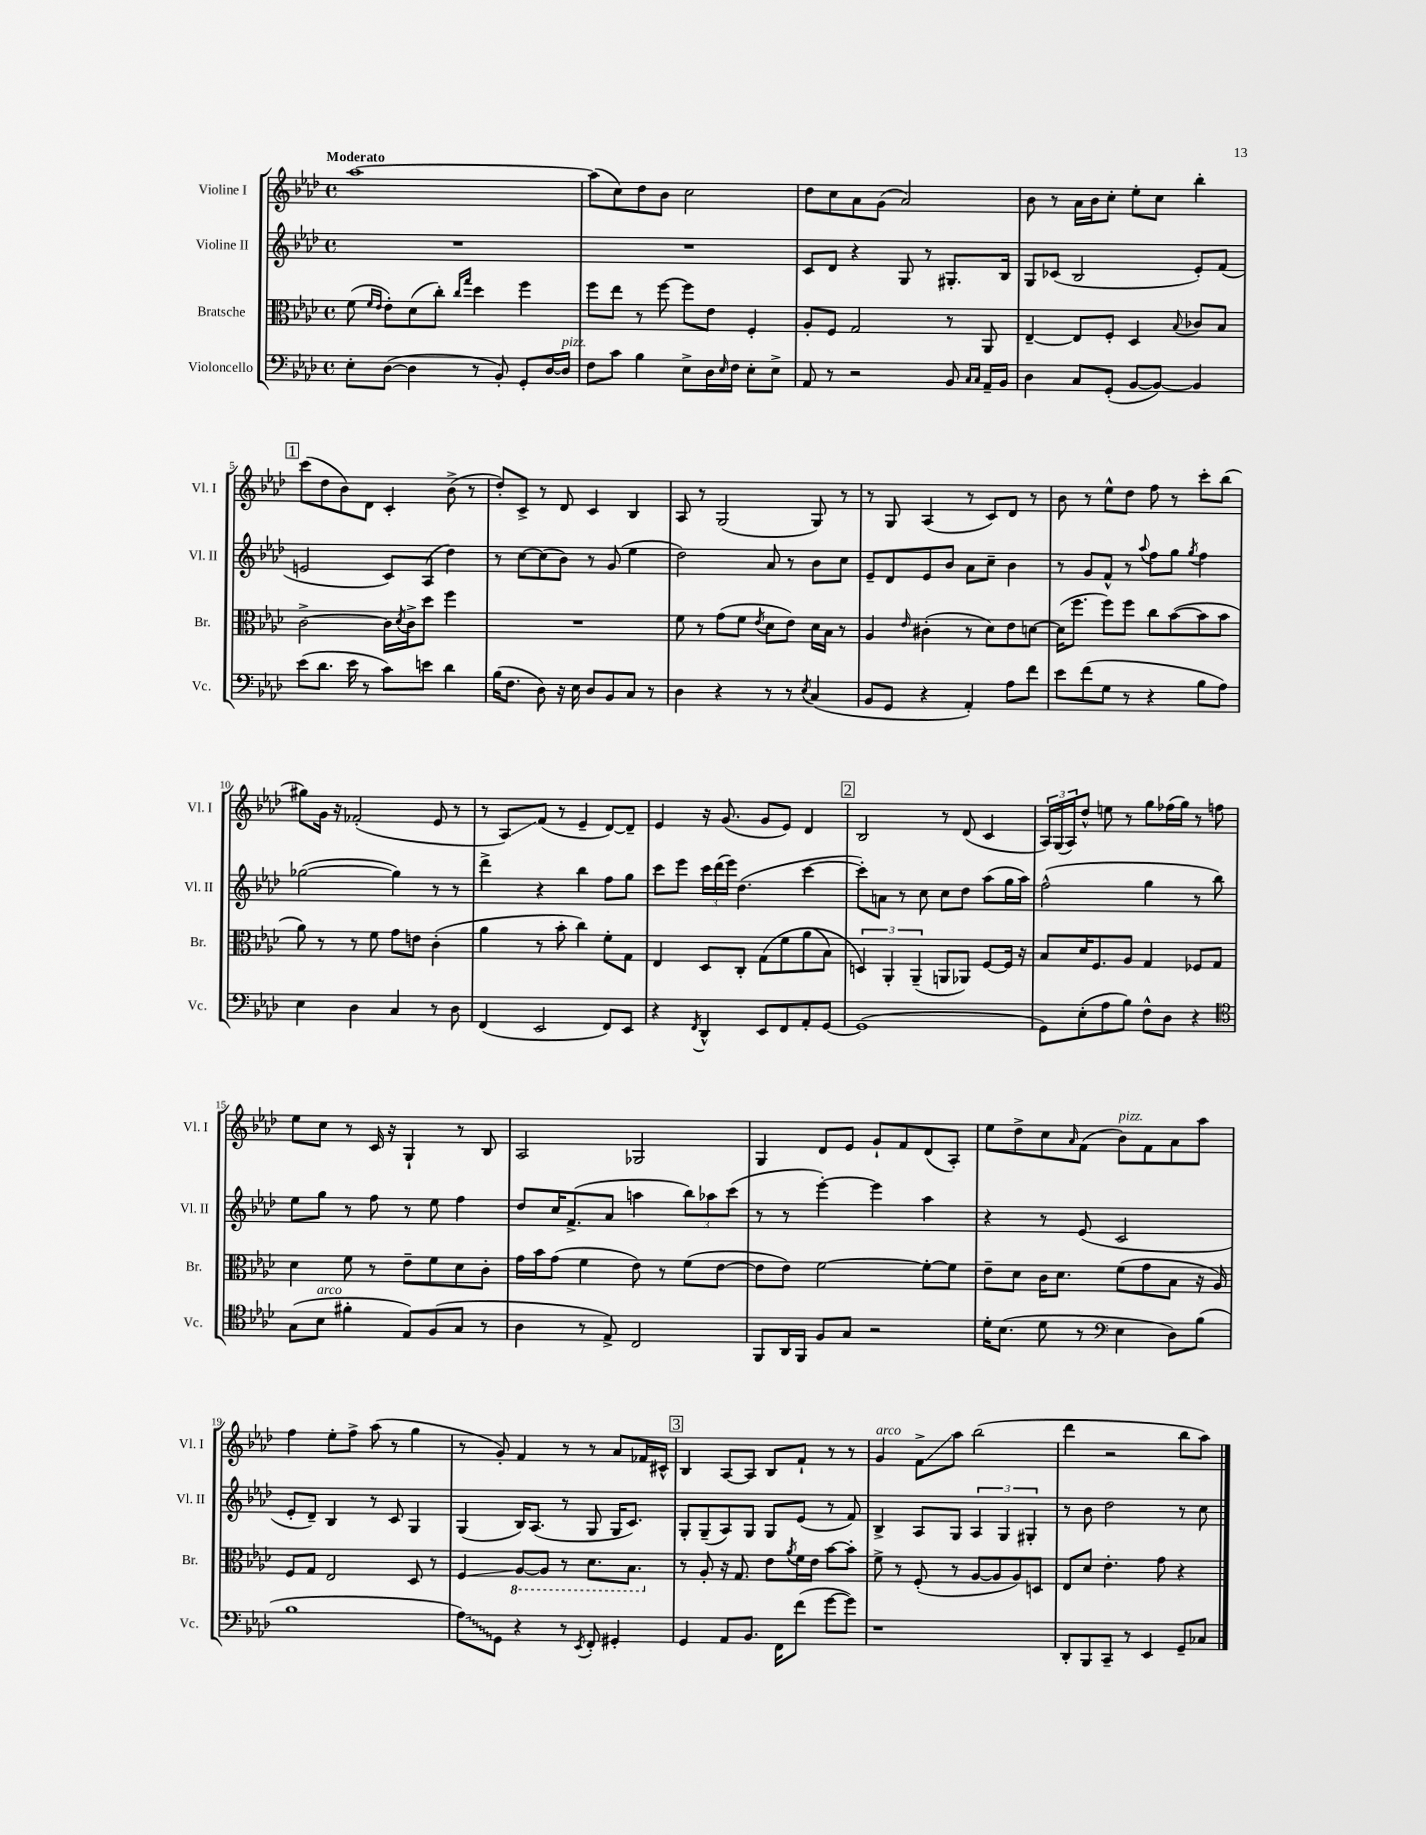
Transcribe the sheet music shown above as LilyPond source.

<<
\new StaffGroup <<
\new Staff = "s0" \with { instrumentName = "Violine I" shortInstrumentName = "Vl. I" } {
    \clef treble \key aes \major \defaultTimeSignature \time 4/4 \tempo "Moderato"
    aes''1~ |
    aes''8( c''8) des''8 bes'8 c''2 |
    des''8 c''8 aes'8 g'8( aes'2) |
    bes'8 r8 aes'16 bes'16 c''8-. ees''8-. c''8 bes''4-. |
    \mark \markup { \box "1" } c'''8( des''8 bes'8) des'8 c'4-. bes'8->( r8 |
    des''8-.) c'8-> r8 des'8 c'4 bes4 |
    aes8 r8 g2( g8) r8 |
    r8 g8 aes4( r8 c'8) des'8 r8 |
    bes'8 r8 ees''8-^ des''8 f''8 r8 c'''8-. bes''8( |
    gis''8) g'16 r16 fes'2-.( ees'8 r8 |
    r8 aes8\glissando) f'8( r8 ees'4-- des'8~) des'8-- |
    ees'4 r16 g'8.( g'8 ees'8) des'4 |
    \mark \markup { \box "2" } bes2 r8 des'8( c'4 |
    \tuplet 3/2 { aes16) g16( aes16) } des''8-^ e''8 r8 g''8 fes''16( g''16) r8 f''8 |
    ees''8 c''8 r8 c'16 r16 g4-! r8 bes8 |
    aes2 ges2 |
    g4 des'8 ees'8 g'8-! f'8 des'8( aes8-.) |
    ees''8 des''8-> c''8 \grace { aes'16 } f'8( bes'8^\markup { \italic "pizz." }) f'8 aes'8 aes''8 |
    f''4 ees''8-. f''8-> aes''8( r8 g''4 |
    r8 g'8-.) f'4 r8 r8 aes'8 fes'16 cis'16-^ |
    \mark \markup { \box "3" } bes4 aes8~ aes8 bes8 f'8-! r8 r8 |
    g'4^\markup { \italic "arco" } f'8->\glissando aes''8 bes''2( |
    des'''4 r2 bes''8 aes''8) \bar "|." |
}
\new Staff = "s1" \with { instrumentName = "Violine II" shortInstrumentName = "Vl. II" } {
    \clef treble \key aes \major \defaultTimeSignature \time 4/4
    R1 |
    R1 |
    c'8 des'8 r4 g8 r8 gis8.-. bes16 |
    g8 ces'8( bes2 ees'8-.) f'8( |
    \mark \markup { \box "1" } e'2 c'8) aes8( des''4) |
    r8 c''8~ c''8( bes'8) r8 g'8( ees''4 |
    des''2) aes'8 r8 bes'8 c''8 |
    ees'8-- des'8 ees'8 bes'8 aes'8 c''8-- bes'4 |
    r8 g'8 f'8-^ r8 \appoggiatura { aes''8 } f''8 g''8 \acciaccatura { g''8 } f''4 |
    ges''2~( ges''4) r8 r8 |
    des'''4-> r4 bes''4 f''8 g''8 |
    c'''8 ees'''8 \tuplet 3/2 { c'''16 des'''16( ees'''16) } des''4.( c'''4~ |
    \mark \markup { \box "2" } c'''8-.) a'8 r8 c''8 c''8 des''8 aes''8( g''16 aes''16) |
    f''2-^( g''4 r8 bes''8) |
    ees''8 g''8 r8 f''8 r8 ees''8 f''4 |
    des''8 c''16 f'8.->( aes'8 a''4 \tuplet 3/2 { bes''8) aes''8 c'''8( } |
    r8 r8 ees'''4~-.) ees'''4 aes''4 |
    r4 r8 ees'8( c'2 |
    ees'8-. des'8--) bes4 r8 c'8 g4 |
    g4( bes16) aes8.( r8 g8 g16 c'8.) |
    \mark \markup { \box "3" } g8-. g8--( aes8) g8 g8 ees'8( r8 f'8) |
    bes4-> aes8 g8 \tuplet 3/2 { aes4 g4 gis4-. } |
    r8 bes'8 des''2 r8 c''8 \bar "|." |
}
\new Staff = "s2" \with { instrumentName = "Bratsche" shortInstrumentName = "Br." } {
    \clef alto \key aes \major \defaultTimeSignature \time 4/4
    f'8( \grace { f'16 ees'16 } ees'8-.) des'8( c''8-.) \grace { c''16 g''16 } des''4 f''4 |
    f''8 ees''8 r8 f''8~ f''8 ees'8 f4-. |
    aes8-. f8 g2 r8 aes,8 |
    ees4~-- ees8 f8-. des4 \appoggiatura { bes8 } ces'8 bes8 |
    \mark \markup { \box "1" } c'2~-> c'16 \acciaccatura { des'8 } c'16-> des''8 f''4 |
    R1 |
    f'8 r8 g'8( f'8 \acciaccatura { ees'8 } des'8 ees'8) des'16 bes16 r8 |
    aes4 \grace { ees'16 } cis'4-.( r8 des'8) ees'8 d'8~ |
    d'16( f''8. f''8) f''8 c''8 bes'8~( bes'8 bes'8 |
    aes'8) r8 r8 f'8 g'8 e'8 c'4-.( |
    aes'4 r8 bes'8-. c''4) f'8-. g8 |
    ees4 des8 c8-. g8\( f'8 aes'8( bes8) |
    \mark \markup { \box "2" } \tuplet 3/2 { d4\) aes,4-. aes,4--( } a,8 aes,8) f8~ f16 r16 |
    bes8 des'16 f8. aes8 g4 fes8 g8 |
    des'4 f'8 r8 ees'8-- f'8 des'8 c'8-. |
    g'16 bes'16 g'8( f'4 ees'8) r8 f'8( ees'8~ |
    ees'8 ees'8) f'2~ f'8~-. f'8 |
    ees'8-- des'8 c'16 des'8. f'8( g'8 bes8 r16 aes16) |
    f8 g8 ees2 des8 r8 |
    f4\glissando \ottava #-1 aes,8~ aes,8 r8 des8. bes,8. \ottava #0 |
    \mark \markup { \box "3" } r8 aes8-. r16 g8. ees'8 \acciaccatura { aes'8 } f'16 ees'16 bes'8~ bes'8-. |
    f'8-> r8 f8-.( r8 aes8~ aes8 aes8) d8 |
    ees8 des'8 ees'4.-. g'8 r4 \bar "|." |
}
\new Staff = "s3" \with { instrumentName = "Violoncello" shortInstrumentName = "Vc." } {
    \clef bass \key aes \major \defaultTimeSignature \time 4/4
    ees8-. des8~( des4 r8 bes,8-.) g,8-. des16~ des16^\markup { \italic "pizz." } |
    f8 c'8 bes4 ees8-> des16 \grace { ees16 } f16 ees8-. ees8-> |
    aes,8 r8 r2 bes,8 \grace { c16 c16 } aes,16-- bes,16 |
    des4 c8 g,8-.( bes,8~ bes,8~) bes,4 |
    \mark \markup { \box "1" } ees'8( des'8. ees'16 r8 c'8) e'8 des'4 |
    bes16( f8. des8) r16 ees16 des8 bes,8 c8 r8 |
    des4 r4 r8 r8 \acciaccatura { ees8 } c4( |
    bes,8 g,8 r4 aes,4-.) aes8 f'8 |
    ees'8 f'8( g8 r8 r4 bes8 aes8) |
    ees4 des4 c4 r8 des8 |
    f,4( ees,2 f,8) ees,8 |
    r4 \acciaccatura { f,8 } des,4-^ ees,8 f,8 aes,8-. g,8~ |
    \mark \markup { \box "2" } g,1( |
    g,8) ees8-.( aes8 bes8) f8-^ des8 r4 |
    \clef tenor g8( bes8^\markup { \italic "arco" } fis'4-. ees8) f8( g8 r8 |
    aes4 r8 ees8->) c2 |
    f,8 aes,16 f,16 f8 g8 r2 |
    des'16-. bes8.( des'8 r8 \clef bass ees4 des8) bes8( |
    bes1 |
    \once \override Glissando.style = #'zigzag aes8\glissando) g,8 r4 r8 \acciaccatura { ees,8 } f,8-. gis,4-. |
    \mark \markup { \box "3" } g,4 aes,8 bes,8. f,16 f'8( g'8~ g'8) |
    r1 |
    des,8-. bes,,8 c,8-- r8 ees,4 g,8-- ces8 \bar "|." |
}
>>
>>
